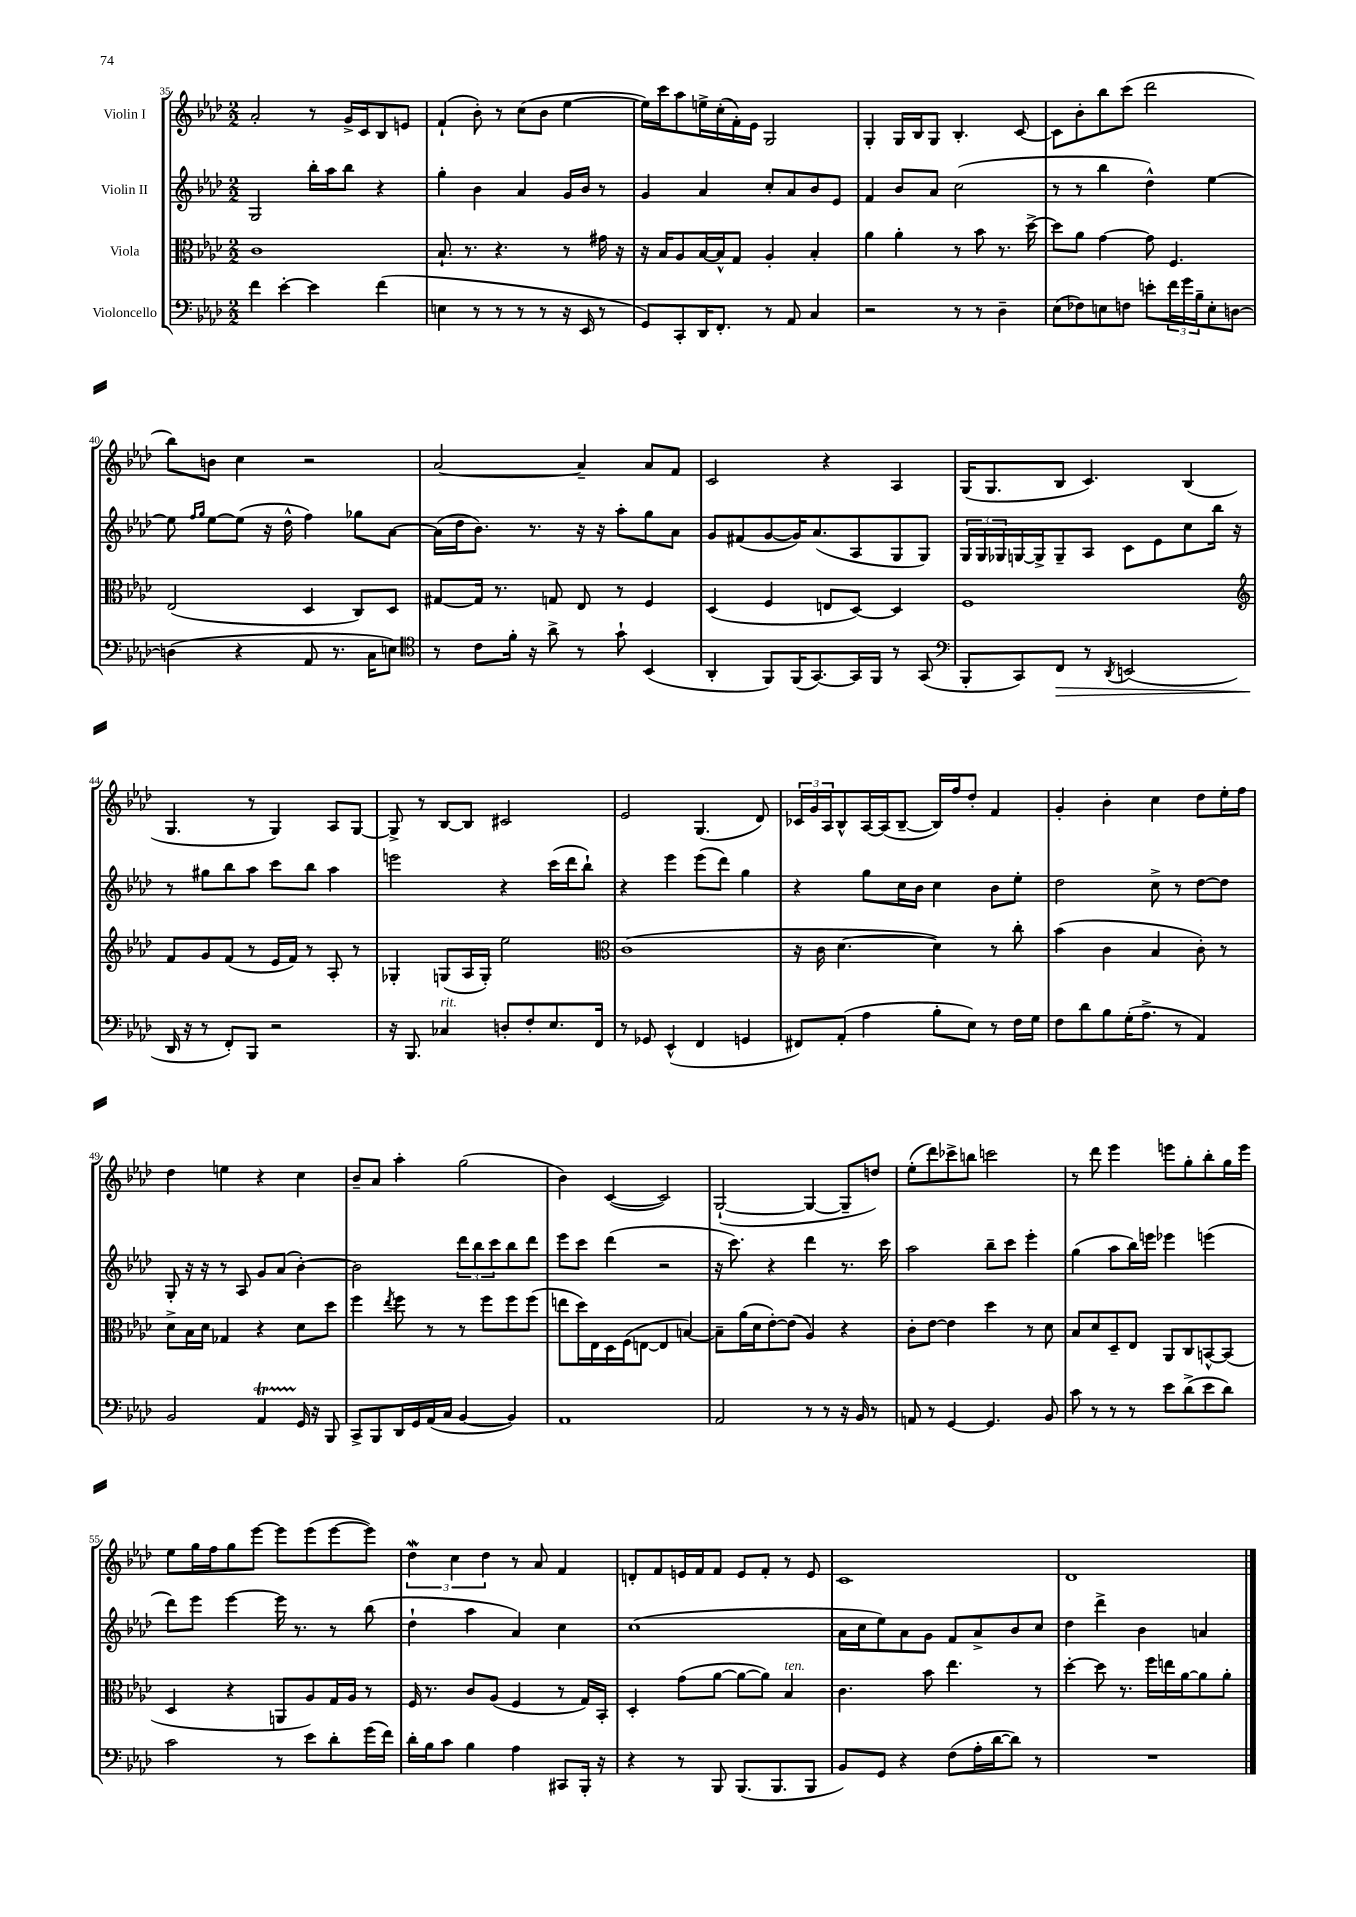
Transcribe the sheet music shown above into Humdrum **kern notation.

**kern	**kern	**kern	**kern
*staff4	*staff3	*staff2	*staff1
*clefF4	*clefC3	*clefG2	*clefG2
*k[b-e-a-d-]	*k[b-e-a-d-]	*k[b-e-a-d-]	*k[b-e-a-d-]
*M2/2	*M2/2	*M2/2	*M2/2
4f	1c	2G	2a-'
[4e-'	.	.	.
4e-]	.	16bb-'	8r
.	.	16aa-	.
.	.	8bb-	16g^
.	.	.	16c
(4f	.	4r	8B-
.	.	.	8e
=	=	=	=
4E	8.B-`	4gg'	(4f`
.	8.r	.	.
8r	.	4b-	8b-')
8r	4.r	.	8r
8r	.	4a-	(8cc
8r	.	.	8b-
16r	8r	16g	[4ee-
16EE-	.	16b-	.
8r	16g#	8r	.
.	16r	.	.
=	=	=	=
8GG)	16r	4g	16ee-])
.	16B-	.	16ccc
8CC'	8A-	.	8aa-
16DD-	[16B-	4a-	16ee^
8.FF'	16B-^^]	.	(16cc'
.	8G	.	16f')
.	.	.	16e-
8r	4A-'	8cc'	2G
8AA-	.	8a-	.
4C	4B-'	8b-	.
.	.	8e-	.
=	=	=	=
2r	4a-	4f	4G'
.	4a-'	8b-	16G
.	.	.	16B-
.	.	8a-	8G
8r	8r	(2cc	4.B-'
8r	8b-	.	.
4D-~	8.r	.	.
.	.	.	[8c
.	[16dd-^	.	.
=	=	=	=
(8E-	8dd-]	8r	8c]
8F-)	8a-	8r	8b-'
8E	[4g	4bb-	8bb-
8F	.	.	(8ccc
8e'	8g]	4dd-^^)	2ddd-
24f	4.F	.	.
24g	.	.	.
24B-~	.	.	.
8E'	.	[4ee-	.
[8D	.	.	.
=	=	=	=
(4D]	(2E-	8ee-]	8bb-)
.	.	16qqff	.
.	.	16qqgg	.
.	.	[8ee-	8b
4r	.	(8ee-]	4cc
.	.	16r	.
.	.	16dd-^^	.
8AA-	4D-	4ff)	2r
8.r	.	.	.
.	8C)	8gg-	.
16C	.	.	.
8E)	8D-	[8a-	.
=	=	=	=
*clefC4	*	*	*
8r	[8G#	(16a-]	[2a-
.	.	16dd-	.
8c	16G#]	8.b-)	.
.	8.r	.	.
16f'	.	.	.
16r	.	8.r	.
8a-^	8G	.	.
8r	8E-	16r	4a-~]
.	.	16r	.
8g`	8r	8aa-'	.
(4BB-	4F	8gg	8a-
.	.	8a-	8f
=	=	=	=
4AA-'	(4D-	8g	2c
.	.	(8f#	.
8FF)	4F	[8g	.
(16FF	.	16g])	.
[8.GG)	.	(8.a-	.
.	8E	.	4r
16GG]	[8D-)	8A-	.
16FF	.	.	.
8r	4D-]	8G	4A-
(8GG	.	8G)	.
=	=	=	=
*clefF4	*	*	*
8BBB-'	1F	24G	(16G
.	.	24G	.
.	.	.	8.G
.	.	24G-	.
8CC)	.	[16G	.
.	.	16G^]	.
8FF	.	8G~	8B-
8r	.	8A-	4.c)
8qDD-	.	.	.
(2EE	.	8c	.
.	.	8e-	.
.	.	8cc	(4B-
.	.	16bb-	.
.	.	16r	.
=	=	=	=
*	*clefG2	*	*
16DD-	8f	8r	4.G
16r	.	.	.
8r	8g	8gg#	.
8FF')	(8f	8bb-	.
8BBB-	8r	8aa-	8r
2r	16e-	8ccc	4G)
.	16f)	.	.
.	8r	8bb-	.
.	8A-'	4aa-	8A-
.	8r	.	[8G
=	=	=	=
16r	4G-'	2eee	8G^]
8.BBB-	.	.	.
.	.	.	8r
4C-	(8G	.	[8B-
.	16A-	.	8B-]
.	16G')	.	.
8D'	2ee-	4r	2c#
8F'	.	.	.
8.E-	.	(16ccc	.
.	.	16ddd-	.
.	.	8bb-`)	.
16FF	.	.	.
=	=	=	=
*	*clefC3	*	*
8r	(1c	4r	2e-
8GG-	.	.	.
(4EE-^^	.	4eee-	.
4FF	.	(8eee-	(4.G
.	.	8ddd-)	.
4GG	.	4gg	.
.	.	.	8d-)
=	=	=	=
8FF#)	16r	4r	24c-
.	.	.	24g
.	16c	.	.
.	.	.	24A-
(8AA-'	[4.d-	.	8B-^^
4A-	.	8gg	[16A-
.	.	.	(16A-]
.	.	16cc	[8B-~
.	.	16b-	.
8B-'	4d-])	4cc	16B-])
.	.	.	16ff
8E-)	.	.	8dd-'
8r	8r	8b-	4f
16F	8cc'	8ee-'	.
16G	.	.	.
=	=	=	=
8F	(4b-	2dd-	4g'
8d-	.	.	.
8B-	4c	.	4b-'
(16G'	.	.	.
8.A-^	.	.	.
.	4B-	8cc^	4cc
8r	.	8r	.
4AA-)	8c')	[8dd-	8dd-
.	8r	8dd-]	16ee-'
.	.	.	16ff
=	=	=	=
2BB-	8d-^	8G'	4dd-
.	16B-	16r	.
.	16d-	16r	.
.	4G-	8r	4ee
.	.	8A-	.
4AA-	4r	8g	4r
.	.	(8a-	.
16GG	8d-	[4b-')	4cc
16r	.	.	.
8BBB-	8dd-	.	.
=	=	=	=
8CC^	4ff	2b-]	8b-~
8BBB-	.	.	8a-
.	8qee-	.	.
16DD-	8ff	.	4aa-'
16GG	.	.	.
(16AA-	8r	.	.
16C	.	.	.
[4BB-	8r	12ddd-	(2gg
.	.	12bb-	.
.	8ff	.	.
.	.	12ccc	.
4BB-])	8ff	8bb-	.
.	(8ff	8ddd-	.
=	=	=	=
1AA-	8ee	8eee-	4b-)
.	16dd-)	8ccc	.
.	16E-	.	.
.	16D-	(4ddd-	([4c
.	(16F	.	.
.	[8E	.	.
.	4E]	2r	2c])
.	[4B)	.	.
=	=	=	=
2AA-	8B~]	16r	([2G`
.	.	8.ccc)	.
.	(16a-	.	.
.	16d-	.	.
.	[8e-')	4r	.
.	(8e-]	.	.
8r	4A-)	4ddd-	4G_
8r	.	.	.
16r	4r	8.r	8G~]
16BB-	.	.	.
8r	.	.	8dd)
.	.	16ccc	.
=	=	=	=
8AA	8c'	2aa-	(8ee-'
8r	[8e-	.	8ddd-)
[4GG	4e-]	.	8ccc-^
.	.	.	8bb
4.GG]	4dd-	8bb-~	2ccc
.	.	8ccc	.
.	8r	4eee-'	.
8BB-	8d-	.	.
=	=	=	=
8c	8B-	(4gg	8r
8r	8d-	.	8ddd-
8r	8D-~	8aa-	4eee-
8r	8E-	16bb-)	.
.	.	16eee	.
8e-	8AA-	4eee-	8eee
(8d-^	8C	.	8gg'
8e-	[8BB^^	(4eee	8bb-'
8d-)	(8BB]	.	16gg
.	.	.	16eee
=	=	=	=
2c	4D-	8ddd-)	8ee-
.	.	8eee-	16gg
.	.	.	16ff
.	4r	[4eee-	8gg
.	.	.	[8eee-
8r	8AA	16eee-]	8eee-]
.	.	8.r	.
8e-	8A-)	.	(8eee-
8d-'	16G	8r	[8eee-
.	16A-	.	.
(16g	8r	(8bb-	8eee-])
16f)	.	.	.
=	=	=	=
16d-'	16F	4dd-`	6dd-
16B-	8.r	.	.
8c	.	.	.
.	.	.	6cc
4B-	8c	4aa-	.
.	.	.	6dd-
.	(8A-	.	.
4A-	4F	4a-)	8r
.	.	.	8a-
8CC#	8r	4cc	4f
16BBB-'	16G)	.	.
16r	16BB-'	.	.
=	=	=	=
4r	4D-'	(1cc	8d'
.	.	.	8f
8r	(8g	.	16e
.	.	.	16f
8BBB-	[8a-	.	8f
(8.BBB-	8a-_	.	8e
.	8a-])	.	8f'
8.BBB-	.	.	.
.	4B-	.	8r
8BBB-	.	.	8e
=	=	=	=
8BB-)	4.c	16a-	1c
.	.	16cc	.
8GG	.	8ee-)	.
4r	.	8a-	.
.	8b-	8g	.
(8F	4.ee-	8f	.
16A-'	.	8a-^	.
[16d-	.	.	.
8d-])	.	8b-	.
8r	8r	8cc	.
=	=	=	=
1r	[4dd-'	4dd-	1d-
.	8dd-]	4ddd-^	.
.	8.r	.	.
.	.	4b-	.
.	16ff	.	.
.	16ee	.	.
.	[16a-	.	.
.	8a-]	4a	.
.	8a-'	.	.
==	==	==	==
*-	*-	*-	*-
